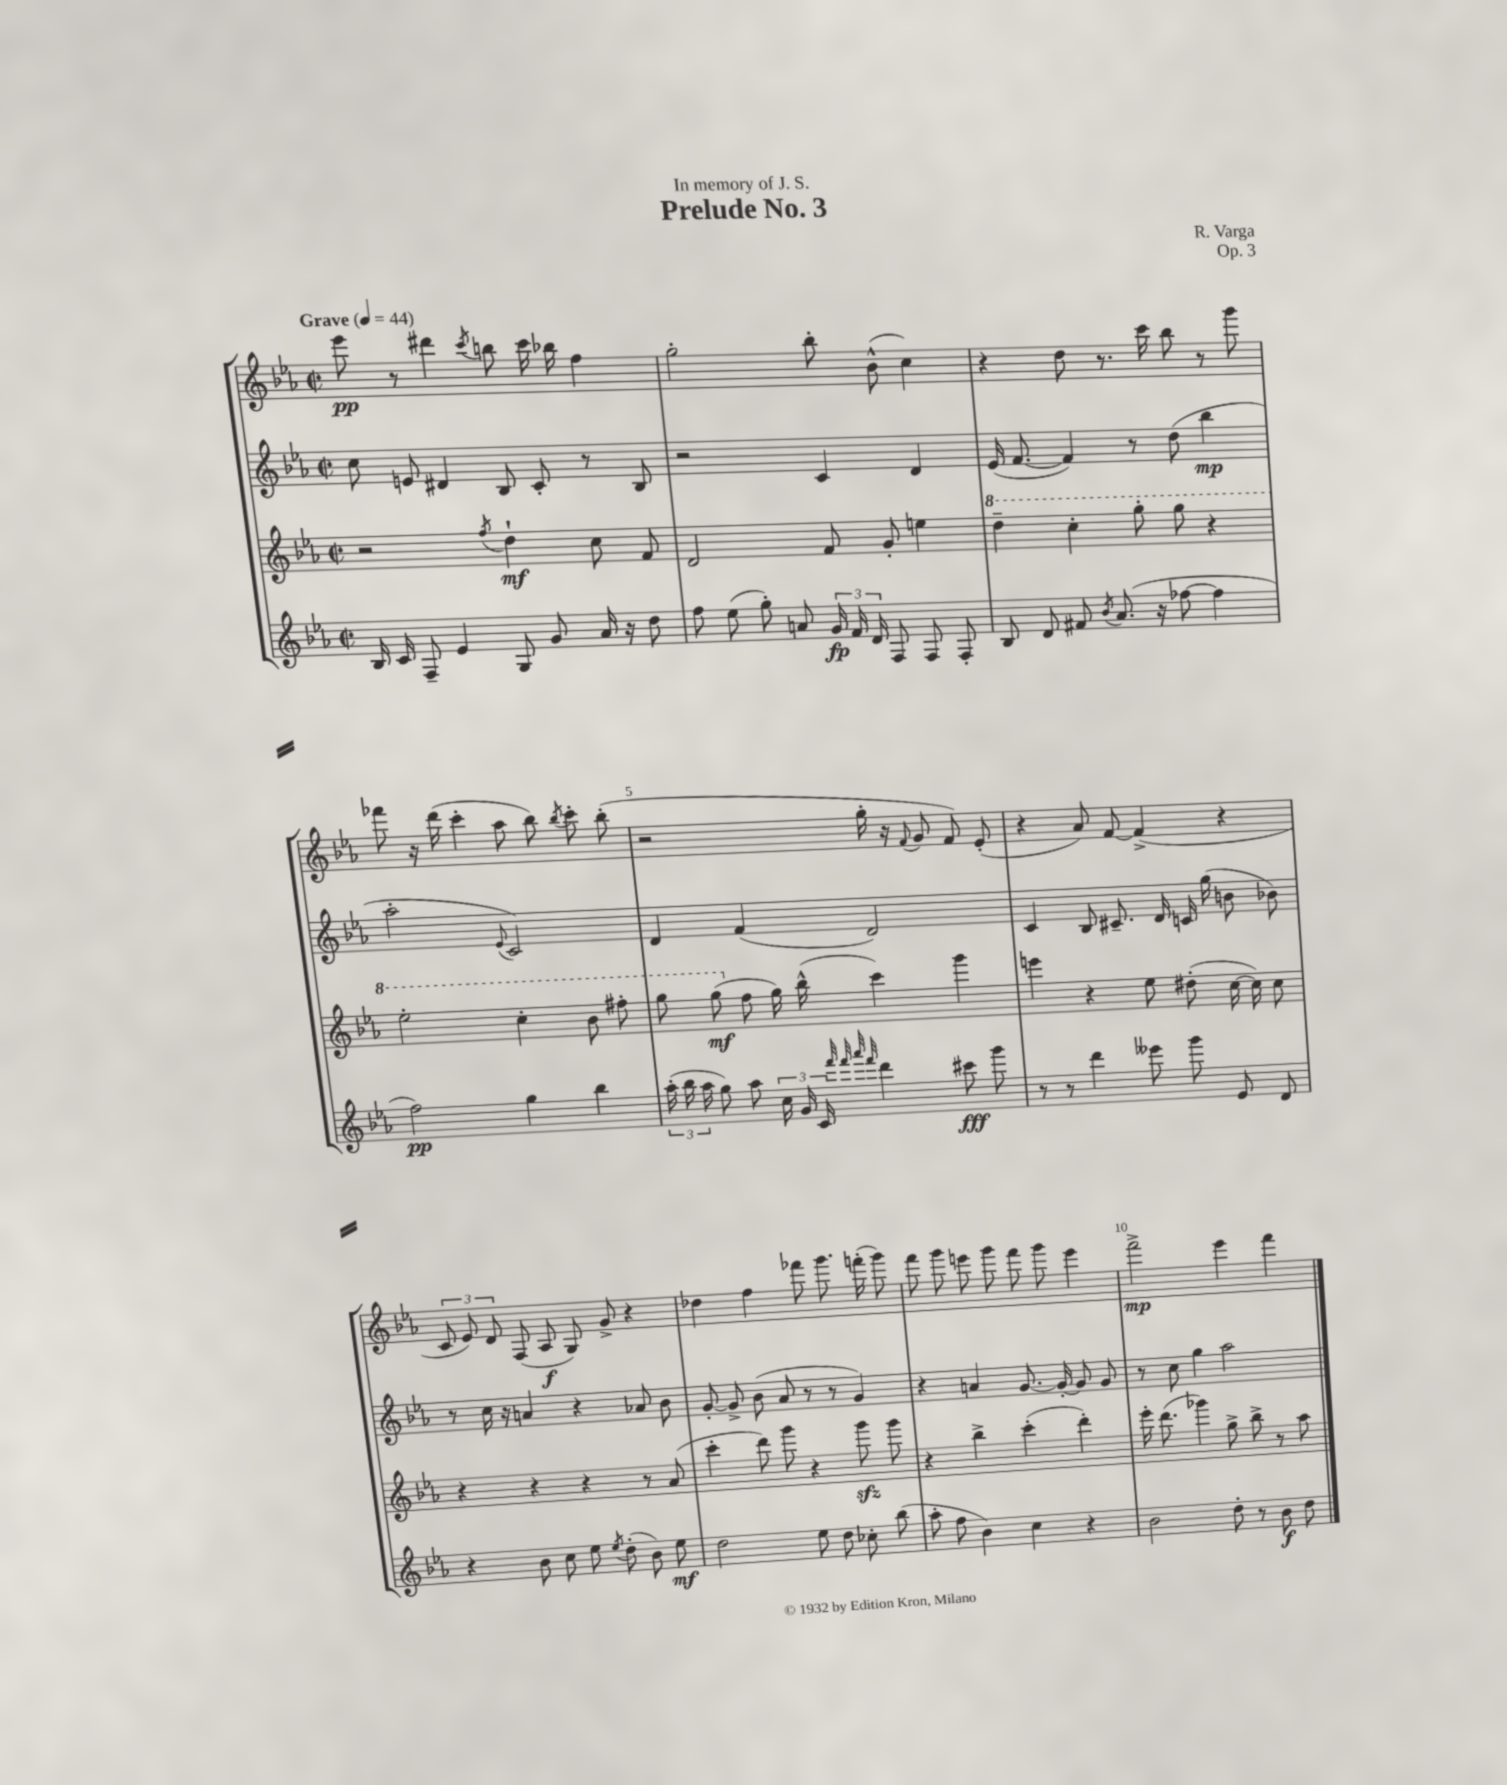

**kern	**kern	**kern	**kern
*staff4	*staff3	*staff2	*staff1
*clefG2	*clefG2	*clefG2	*clefG2
*k[b-e-a-]	*k[b-e-a-]	*k[b-e-a-]	*k[b-e-a-]
*M2/2	*M2/2	*M2/2	*M2/2
*met(c|)	*met(c|)	*met(c|)	*met(c|)
*MM44	*MM44	*MM44	*MM44
16B-/	2r	8cc\	8eee-\
16c/	.	.	.
8F~/	.	8e/	8r
4e-/	.	4d#/	4ddd#\
.	8qff/	.	8qccc/
8G/	4dd`\	8B-/	8bb\
8g/	.	8c'/	16ccc\
.	.	.	16bb-\
16a-/	8cc\	8r	4ff\
16r	.	.	.
8dd\	8f/	8B-/	.
=	=	=	=
8ff\	2d/	2r	2gg'\
(8ee-\	.	.	.
8gg'\)	.	.	.
8a/	.	.	.
24g/	8f/	4c/	8bb-'\
24f/	.	.	.
24d/	.	.	.
8F/	8g'/	.	(8b-^^\
8F/	4ee\	4d/	4cc\)
8F'/	.	.	.
=	=	=	=
8B-/	4ddd~\	(16e-/	4r
.	.	[8.f/	.
8d/	.	.	.
8f#/	4ccc'\	4f/])	8dd\
8qb-/	.	.	.
(8.a-/	.	.	8.r
.	8ggg'\	8r	.
16r	.	.	16ccc\
[8ff-\	8ggg\	(8dd\	8bb-\
4ff-\]	4r	4bb-\	8r
.	.	.	8ggg\
=	=	=	=
2ff\)	2eee-'\	2aa-'\	8fff-\
.	.	.	16r
.	.	.	(16ddd\
.	.	.	4ccc'\
.	.	8qqe-/	.
4gg\	4ccc'\	2c/)	8aa-\
.	.	.	8bb-\)
.	.	.	8qbb-/
4bb-\	8bb-\	.	8ccc'\
.	8fff#'\	.	(8bb-'\
=	=	=	=
(24aa-'\	8ggg\	4d/	2r
24bb-\	.	.	.
24aa-\	.	.	.
8gg\)	(8ggg\	.	.
8aa-\	8ff\	(4f/	.
24cc\	16gg\)	.	.
24g/	.	.	.
.	(16bb-^^\	.	.
24c/	.	.	.
32qqfff/	.	.	.
32qqfff/	.	.	.
32qqaaa-/	.	.	.
32qqfff/	.	.	.
4ddd\	4ccc\)	2d/)	16gg'\
.	.	.	16r
.	.	.	8qqf/
.	.	.	8g/
8ccc#\	4ggg\	.	8f/)
8ggg\	.	.	(8e-'/
=	=	=	=
8r	4eee\	4c/	4r
8r	.	.	.
4ddd\	4r	8B-/	8a-/)
.	.	8.c#~/	[8f/
8eee--\	8ee-\	.	(4f^/]
.	.	16d/	.
8ggg\	(8dd#'\	16c/	.
.	.	(16gg\	.
8e-/	[16cc\	8b\	4r
.	16cc\])	.	.
8d/	8cc\	8b-\)	.
=	=	=	=
4r	4r	8r	12c/
.	.	.	12e-/)
.	.	16cc\	.
.	.	.	12d/
.	.	16r	.
8b-\	4r	4a/	(8F/
8cc\	.	.	8A-/
8ee-\	4r	4r	8G/)
8qee-/	.	.	.
(8dd'\	.	.	8g^/
8b-\)	8r	8a-/	4r
8ee-\	(8a-/	8b-\	.
=	=	=	=
2dd\	4ccc'\	[8g'/	4dd-\
.	.	8g^/]	.
.	8ddd\)	(8b-\	4ff\
.	8ggg\	8a-/	.
8ee-\	4r	8r	8fff-\
8dd\	.	8r	8.ggg\
8cc-'\	8ggg\	4g/)	.
.	.	.	(16fff'\
(8bb-\	8ggg\	.	8ggg\)
=	=	=	=
8aa-'\	4r	4r	8fff\
8ff\	.	.	8ggg\
4b-\)	4bb-^\	4a/	8eee\
.	.	.	8ggg\
4cc\	(4ccc'\	[8.g/	8fff\
.	.	.	8ggg\
.	.	16g'/_	.
4r	4ddd'\)	8g/]	4eee\
.	.	8g/	.
=	=	=	=
2b-\	16eee-'\	8r	2fff^\
.	(8.ddd\	.	.
.	.	8cc\	.
.	4ggg-\)	4gg\	.
8dd'\	8gg^\	2aa-\	4eee-\
8r	8bb-^\	.	.
8b-\	8r	.	4fff\
8dd\	8aa-\	.	.
==	==	==	==
*-	*-	*-	*-
